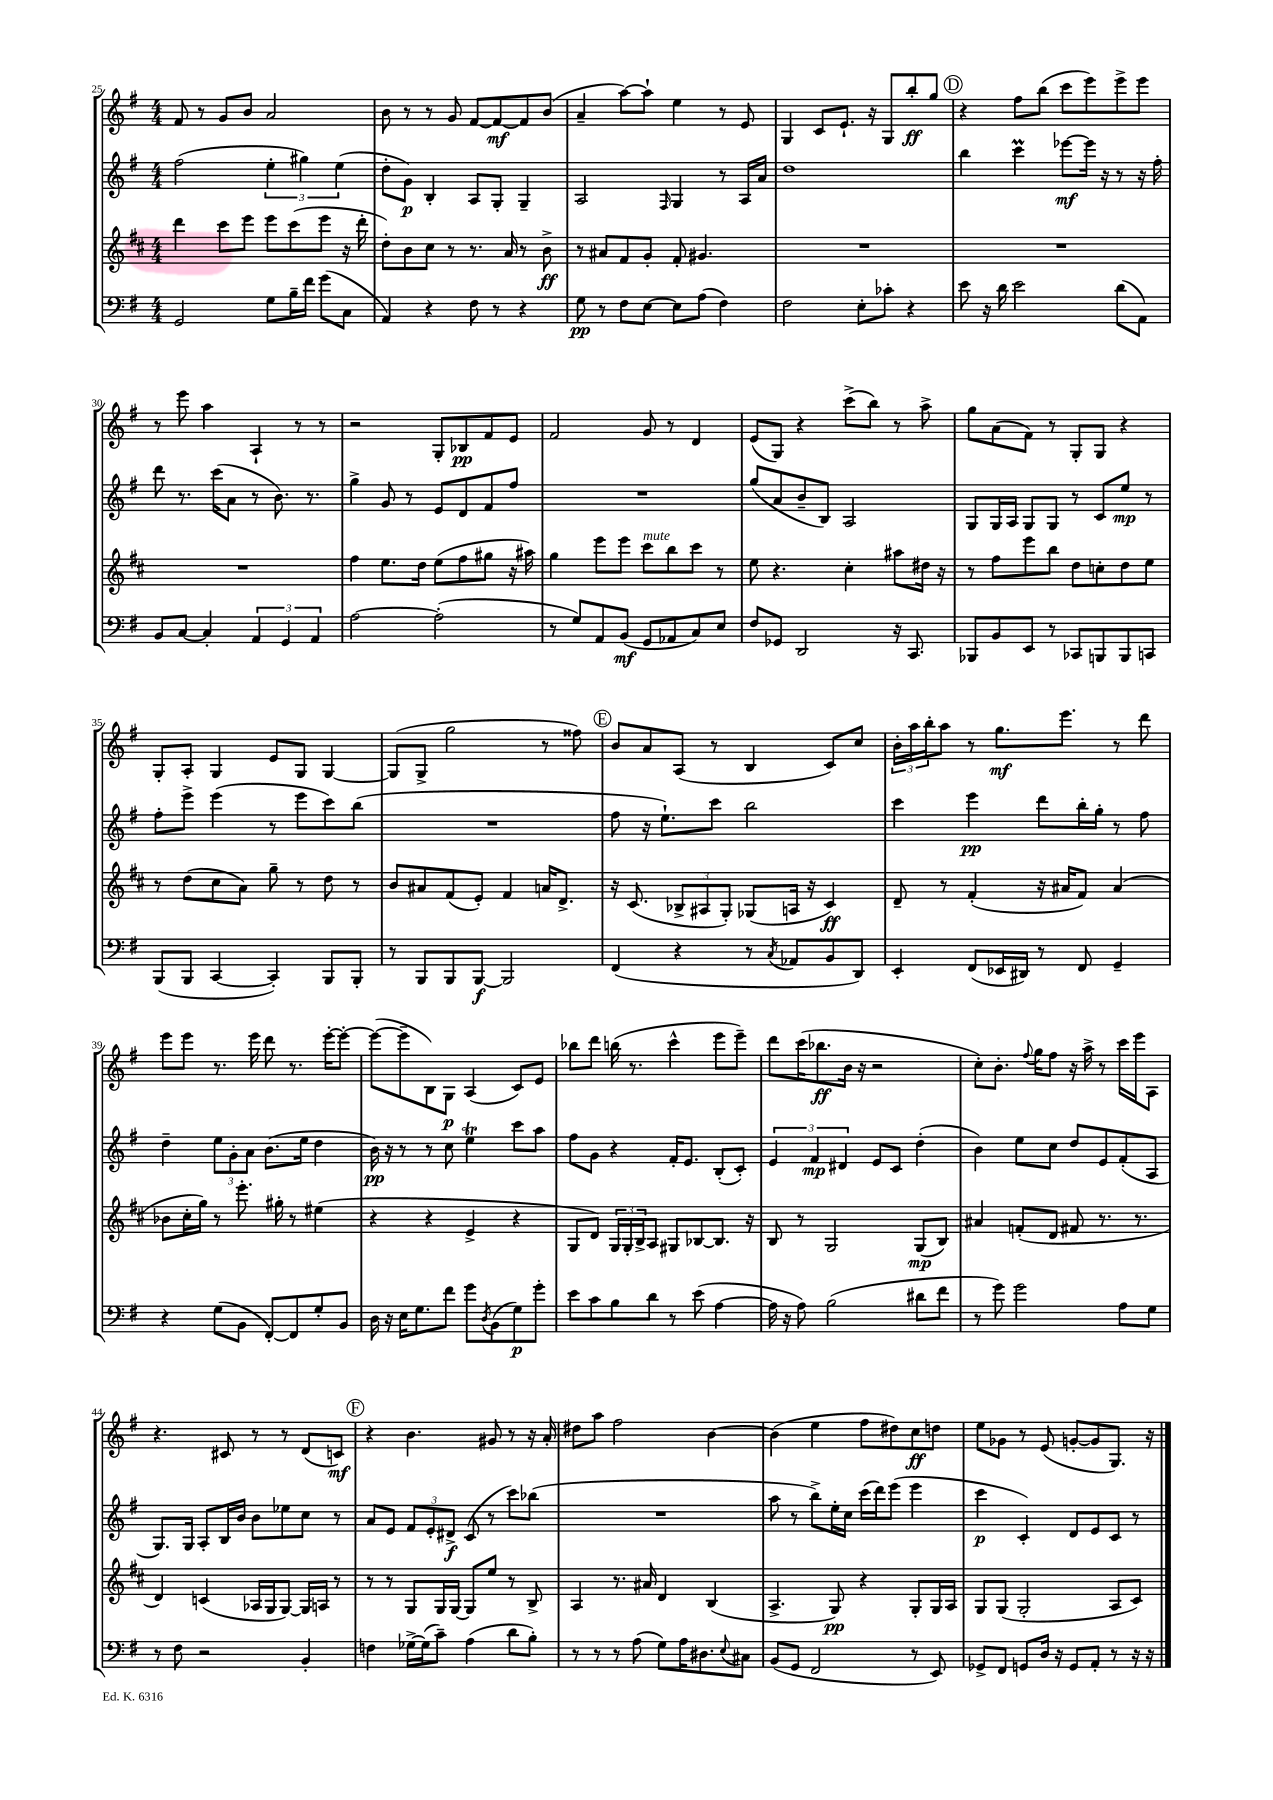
<<
\new StaffGroup <<
\new Staff = "s0" {
    \clef treble \key g \major \numericTimeSignature \time 4/4
    fis'8 r8 g'8 b'8 a'2 |
    b'8 r8 r8 g'8 fis'8~ fis'8~\mf fis'8 b'8( |
    a'4-- a''8~) a''8-! e''4 r8 e'8 |
    g4 c'8 e'8.-! r16 g8 b''8-.\ff g''8 |
    \mark \markup { \circle "D" } r4 fis''8 b''8( c'''8 e'''8) e'''8-> e'''8 |
    r8 e'''8 a''4 a4-! r8 r8 |
    r2 g8-. bes8\pp fis'8 e'8 |
    fis'2 g'8 r8 d'4 |
    e'8( g8) r4 c'''8->( b''8) r8 a''8-> |
    g''8 a'8( fis'8) r8 g8-. g8 r4 |
    g8-. a8-. g4 e'8 g8 g4~ |
    g8( g8-> g''2 r8 fisis''8) |
    \mark \markup { \circle "E" } b'8 a'8 a8( r8 b4 c'8) c''8 |
    \tuplet 3/2 { b'16-. a''16 b''16-. } a''8 r8 g''8.\mf e'''8. r8 d'''8 |
    e'''8 e'''8 r8. e'''16 d'''8 r8. e'''16~-. e'''8~-. |
    e'''8~( e'''8-- b8) g8\p a4( c'8) e'8 |
    bes''8 d'''8 b''16( r8. c'''4-^ e'''8 e'''8--) |
    d'''8 c'''16( bes''8.\ff b'16 r16 r2 |
    c''8-.) b'8.-. \appoggiatura { fis''8 } g''16 fis''8 r16 a''16-> r8 c'''16 e'''16 a8 |
    r4. cis'8 r8 r8 d'8( c'8\mf) |
    \mark \markup { \circle "F" } r4 b'4. gis'8 r8 r16 a'16-. |
    dis''8 a''8 fis''2 b'4~ |
    b'4( e''4 fis''8 dis''8) c''8\ff d''8 |
    e''8 ges'8 r8 e'8( g'8~-. g'8 g8.) r16 \bar "|." |
}
\new Staff = "s1" {
    \clef treble \key g \major \numericTimeSignature \time 4/4
    fis''2( \tuplet 3/2 { e''4-. gis''4) e''4( } |
    d''8-. g'8\p) b4-. a8 g8-. g4-- |
    a2 \grace { fis16 } g4 r8 a16 a'16 |
    d''1 |
    \mark \markup { \circle "D" } b''4 c'''4\prall ees'''8~\mf ees'''16 r16 r8 r16 fis''16-. |
    d'''8 r8. c'''16( a'8 r8 b'8.) r8. |
    g''4-> g'8 r8 e'8 d'8 fis'8 fis''8 |
    R1 |
    g''8( a'8 b'8-- b8) a2 |
    g8 g16 a16 g8 g8 r8 c'8 e''8\mp r8 |
    fis''8-. e'''8-> e'''4( r8 e'''8 c'''8) b''8( |
    R1 |
    \mark \markup { \circle "E" } fis''8 r16 e''8.-!) c'''8 b''2 |
    c'''4 e'''4\pp d'''8 b''16-. g''16-. r8 fis''8 |
    d''4-- \tuplet 3/2 { e''8 g'8-. a'8 } b'8.( e''16 d''4 |
    b'16\pp) r16 r8 r8 c''8 e''4\trill c'''8 a''8 |
    fis''8 g'8 r4 fis'16-. e'8. b8-.( c'8-.) |
    \tuplet 3/2 { e'4 fis'4\mp dis'4 } e'8 c'8 d''4-.( |
    b'4) e''8 c''8 d''8 e'8 fis'8-.( a8 |
    g8.) g16 a8-. b16 b'16 b'8 ees''8 c''8 r8 |
    \mark \markup { \circle "F" } a'8 e'8 \tuplet 3/2 { fis'8 e'8-. dis'8->\f } c'8( r8 c'''8) bes''8( |
    R1 |
    a''8 r8 b''8->) e''16-. c''16 c'''16( d'''16) e'''8( e'''4 |
    c'''4\p c'4-.) d'8 e'8 c'8 r8 \bar "|." |
}
\new Staff = "s2" {
    \clef treble \key d \major \numericTimeSignature \time 4/4
    d'''4 cis'''8 e'''8 e'''8 cis'''8( e'''8 r16 d'''16-. |
    d''8-.) b'8 cis''8 r8 r8. a'16 r8 b'8->\ff |
    r8 ais'8 fis'8 g'8-. fis'8-. gis'4. |
    R1 |
    \mark \markup { \circle "D" } R1 |
    R1 |
    fis''4 e''8. d''16 e''8( fis''8 gis''8 r16 ais''16) |
    g''4 e'''8 e'''8 cis'''8^\markup { \italic "mute" } b''8 cis'''8 r8 |
    e''8 r4. cis''4-. ais''8 dis''16 r16 |
    r8 fis''8 e'''8 b''8 d''8 c''8-. d''8 e''8 |
    r8 d''8( cis''8 a'8) g''8-- r8 d''8 r8 |
    b'8 ais'8 fis'8( e'8-.) fis'4 a'16 d'8.-> |
    \mark \markup { \circle "E" } r16 cis'8.( \tuplet 3/2 { bes8-> ais8 g8-.) } ges8( a16 r16 cis'4\ff) |
    d'8-- r8 fis'4-.( r16 ais'16 fis'8) ais'4( |
    bes'8 cis''16-. g''16) r8 e'''8.-. gis''16-. r8 eis''4( |
    r4 r4 e'4-> r4 |
    g8 d'8) \tuplet 3/2 { g16 g16-. b16-> } a8 gis8 bes8~ bes8. r16 |
    b8 r8 g2 g8\mp( b8) |
    ais'4 f'8-.( d'8 fis'8 r8. r8. |
    d'4) c'4( aes16 g16 g8~) g16 a16 r8 |
    \mark \markup { \circle "F" } r8 r8 g8 g16 g16~ g8 e''8 r8 b8-> |
    a4 r8. ais'16 d'4 b4( |
    a4.-> g8\pp) r4 g8-. g16 a16 |
    g8 g8( g2-. a8 cis'8) \bar "|." |
}
\new Staff = "s3" {
    \clef bass \key g \major \numericTimeSignature \time 4/4
    g,2 g8 b16-- fis'16 g'8( c8 |
    a,4) r4 fis8 r8 r4 |
    g8\pp r8 fis8 e8~ e8 a8( fis4) |
    fis2 e8-. ces'8-. r4 |
    \mark \markup { \circle "D" } e'8 r16 d'16 e'2 d'8( a,8) |
    b,8 c8~ c4-. \tuplet 3/2 { a,4 g,4 a,4 } |
    a2~ a2-.( |
    r8 g8) a,8 b,8\mf( g,8 aes,8 c8) e8 |
    fis8 ges,8 d,2 r16 c,8. |
    bes,,8 b,8 e,8 r8 ces,8 b,,8 b,,8 c,8 |
    b,,8( b,,8 c,4~ c,4-.) b,,8 b,,8-. |
    r8 b,,8 b,,8 b,,8~\f b,,2 |
    \mark \markup { \circle "E" } fis,4( r4 r8 \acciaccatura { c8 } aes,8 b,8 d,8) |
    e,4-. fis,8( ees,16 dis,16) r8 fis,8 g,4-- |
    r4 g8( b,8 fis,8~-.) fis,8 g8-. b,8 |
    d16 r16 e16 g8. fis'8 g'8 \acciaccatura { d8 } b,8( g8\p) g'8-. |
    e'8 c'8 b8 d'8 r8 e'8( a4~ |
    a16 r16 a8) b2( dis'8 fis'8 |
    r8 g'8) g'2 a8 g8 |
    r8 fis8 r2 b,4-. |
    \mark \markup { \circle "F" } f4 ges16~-> ges16( c'8--) a4( d'8 b8-.) |
    r8 r8 r8 a8( g8) a16 dis8. \appoggiatura { e8 } cis8 |
    b,8( g,8 fis,2 r8 e,8) |
    ges,8-> fis,8 g,8 d16 r16 g,8 a,8-. r8 r16 r16 \bar "|." |
}
>>
>>
\layout { \context { \Score currentBarNumber = #25 } }
